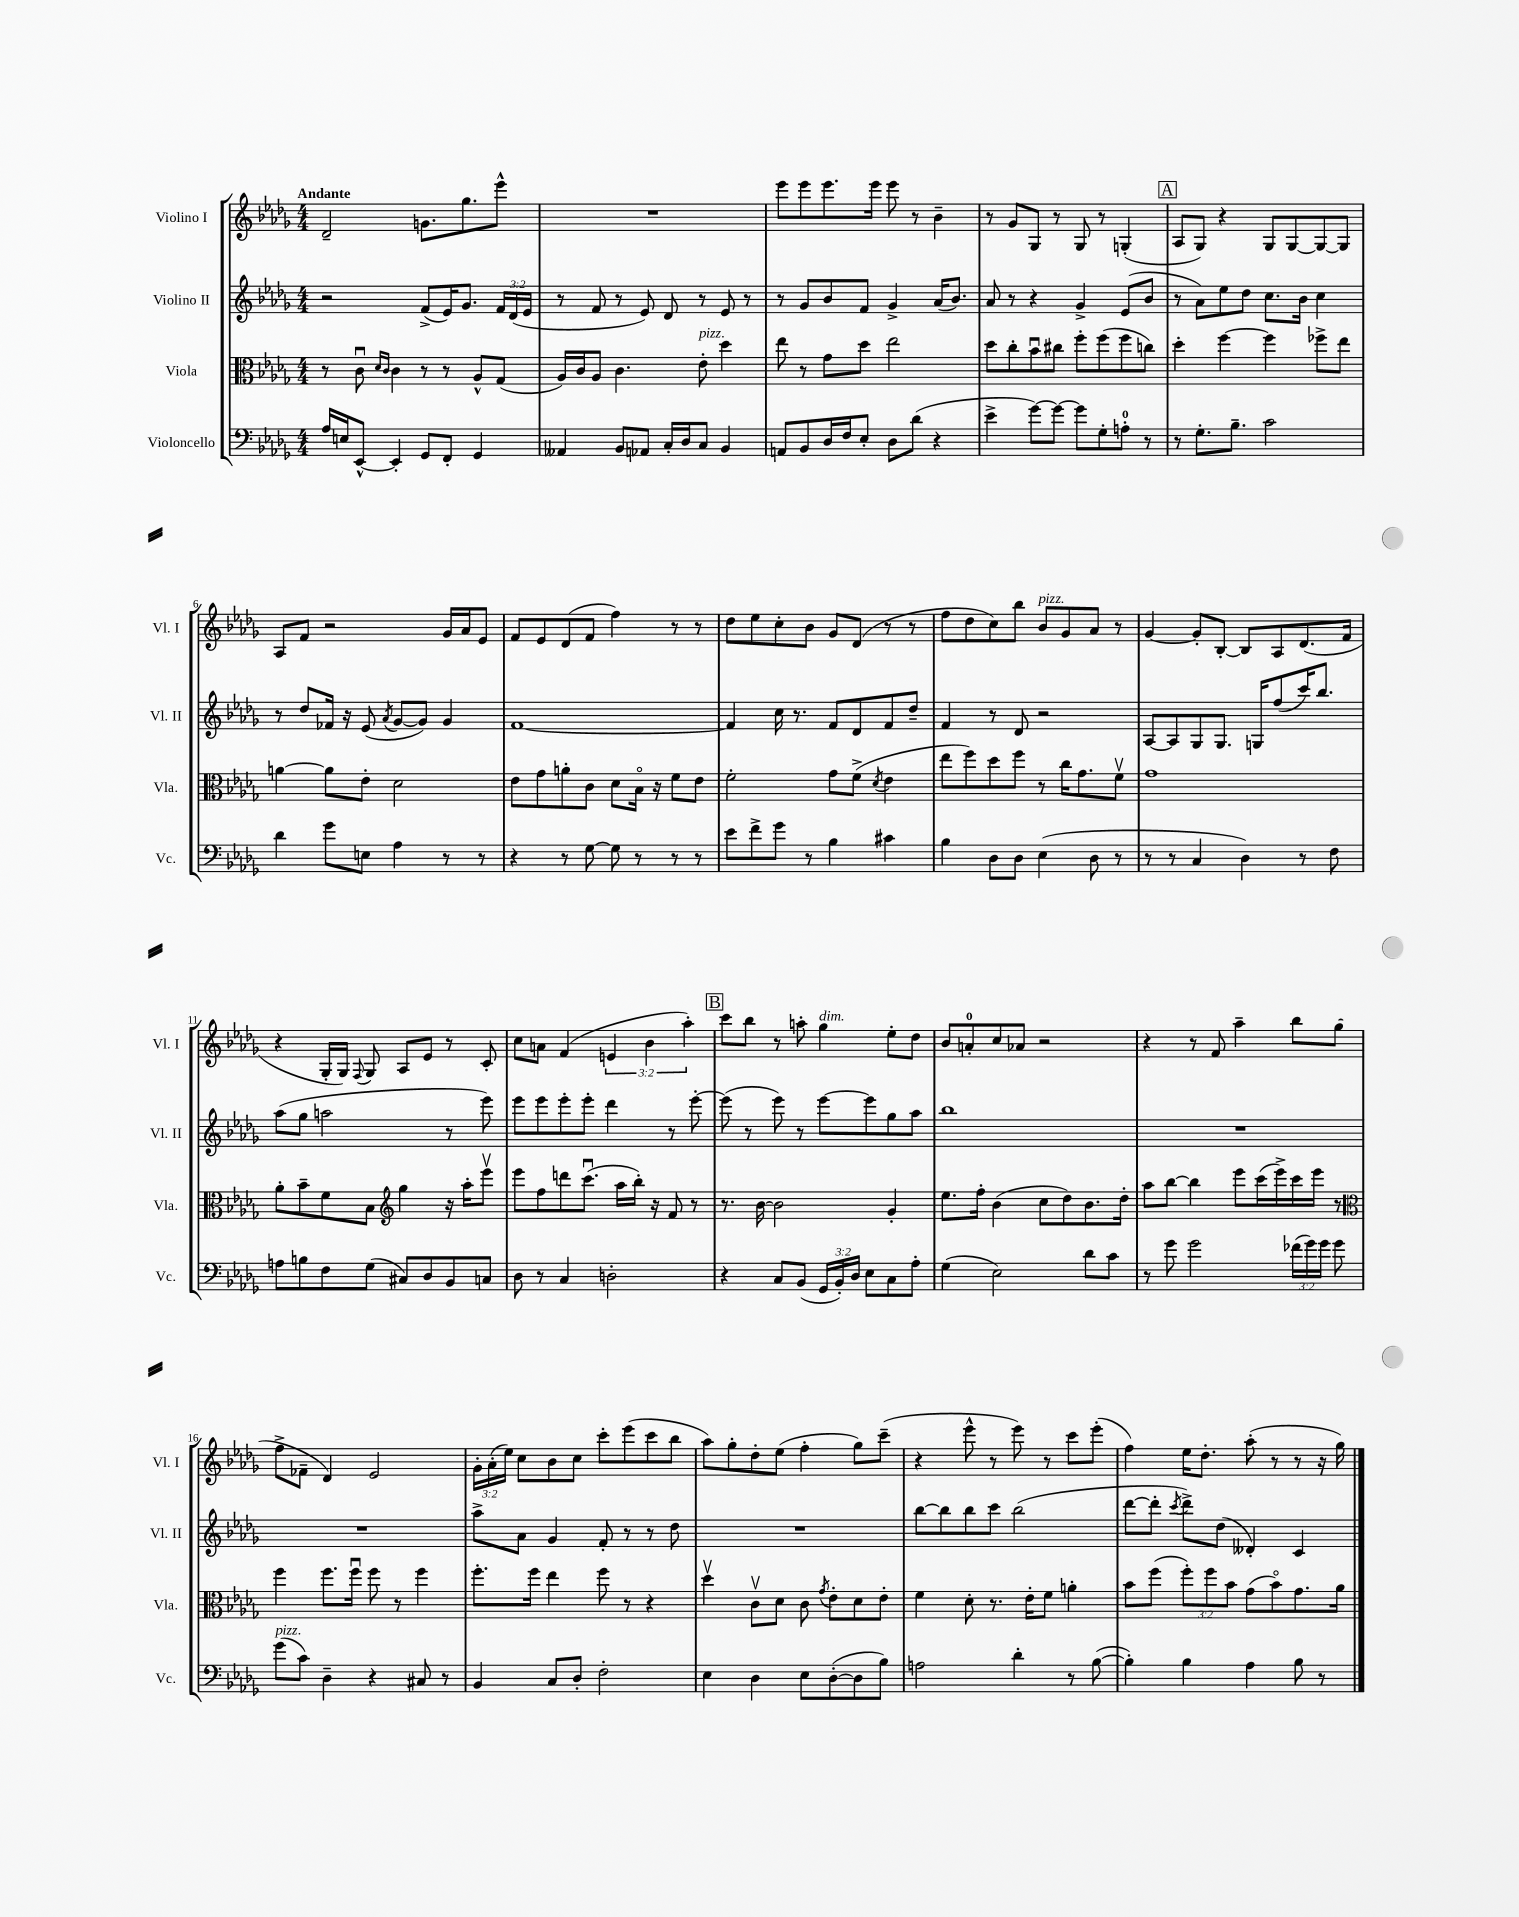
<<
\new StaffGroup <<
\new Staff = "s0" \with { instrumentName = "Violino I" shortInstrumentName = "Vl. I" } {
    \clef treble \key des \major \numericTimeSignature \time 4/4 \override Staff.TupletNumber.text = #tuplet-number::calc-fraction-text \tempo "Andante"
    \autoBeamOff des'2-- g'8.[ ges''8. ees'''8]-^ |
    R1 |
    ees'''8[ ees'''8 ees'''8. ees'''16] ees'''8 r8 bes'4-- |
    r8 ges'8[ ges8] r8 ges8 r8 g4-.( |
    \mark \markup { \box "A" } aes8[ ges8]) r4 ges8[ ges8~ ges8~ ges8] |
    aes8[ f'8] r2 ges'16[ aes'16 ees'8] |
    f'8[ ees'8 des'8( f'8] f''4) r8 r8 |
    des''8[ ees''8 c''8-. bes'8] ges'8[ des'8]( r8 r8 |
    f''8[ des''8 c''8) bes''8] bes'8[^\markup { \italic "pizz." } ges'8 aes'8] r8 |
    ges'4~ ges'8[-. bes8]~-. bes8[ aes8 des'8.( f'16] |
    r4 ges16[-. ges16]) \appoggiatura { f8 } ges8 aes8[ ees'8] r8 c'8-. |
    c''8[ a'8] f'4( \tuplet 3/2 { e'4 bes'4 aes''4-.) } |
    \mark \markup { \box "B" } c'''8[ bes''8] r8 a''8-. ges''4^\markup { \italic "dim." } ees''8[-. des''8] |
    bes'8[ a'8-0-. c''8 aes'8] r2 |
    r4 r8 f'8 aes''4-- bes''8[ ges''8]( |
    f''8[-> fes'8]-- des'4) ees'2 |
    \tuplet 3/2 { ges'16[-. aes'16-.( ees''16]) } c''8[ bes'8 c''8] c'''8[-. ees'''8( c'''8 bes''8] |
    aes''8[) ges''8-. des''8-. ees''8]( f''4-. ges''8[) c'''8]--( |
    r4 ees'''8-^ r8 ees'''8) r8 c'''8[ ees'''8]-.( |
    f''4) ees''16[ des''8.]-. aes''8-.( r8 r8 r16 ges''16) \bar "|." |
}
\new Staff = "s1" \with { instrumentName = "Violino II" shortInstrumentName = "Vl. II" } {
    \clef treble \key des \major \numericTimeSignature \time 4/4 \override Staff.TupletNumber.text = #tuplet-number::calc-fraction-text
    \autoBeamOff r2 f'8[->( ees'16) ges'8.] \tuplet 3/2 { f'16[ des'16( ees'16] } |
    r8 f'8 r8 ees'8) des'8 r8 ees'8 r8 |
    r8 ges'8[ bes'8 f'8] ges'4-> aes'16[( bes'8.]) |
    aes'8 r8 r4 ges'4-> ees'8[( bes'8] |
    \mark \markup { \box "A" } r8 aes'8[) ees''8 des''8] c''8.[ bes'16] c''4 |
    r8 des''8[ fes'16] r16 ees'8( \acciaccatura { aes'8 } ges'8[~ ges'8]) ges'4 |
    f'1~ |
    f'4 c''16 r8. f'8[ des'8 f'8 des''8]-- |
    f'4 r8 des'8 r2 |
    aes8[~ aes8 ges8 ges8.] g16[ f''8( c'''16) bes''8.] |
    aes''8[( ges''8] a''2 r8 ees'''8) |
    ees'''8[ ees'''8 ees'''8-. ees'''8]-. des'''4 r8 ees'''8~-. |
    \mark \markup { \box "B" } ees'''8( r8 ees'''8) r8 ees'''8[~ ees'''8 ges''8 aes''8] |
    bes''1 |
    R1 |
    R1 |
    aes''8[-> aes'8] ges'4 f'8-. r8 r8 des''8 |
    R1 |
    bes''8[~ bes''8 bes''8 c'''8] bes''2( |
    des'''8[~ des'''8]-. \acciaccatura { c'''8 } des'''8[->) des''8]( deses'4-.) c'4 \bar "|." |
}
\new Staff = "s2" \with { instrumentName = "Viola" shortInstrumentName = "Vla." } {
    \clef alto \key des \major \numericTimeSignature \time 4/4 \override Staff.TupletNumber.text = #tuplet-number::calc-fraction-text
    \autoBeamOff r8 c'8\downbow \grace { des'16[ c'16] } c'4 r8 r8 aes8[-^ ges8]( |
    aes16[) c'16 aes8] c'4. ees'8-.^\markup { \italic "pizz." } des''4 |
    ees''8 r8 ges'8[ des''8] ees''2 |
    des''8[ c''8-. bes'8\downbow cis''8] f''8[-. f''8( f''8 c''8]) |
    \mark \markup { \box "A" } des''4-. f''4~ f''4 fes''8[-> ees''8] |
    a'4~ a'8[ ees'8]-. des'2 |
    ees'8[ ges'8 a'8-. c'8] des'8[ bes16]\flageolet r16 f'8[ ees'8] |
    f'2-. ges'8[ f'8]->( \acciaccatura { des'8 } ees'4 |
    ees''8[ f''8) des''8 f''8] r8 c''16[ ges'8. f'8]\upbow |
    ges'1 |
    aes'8[-. bes'8-- f'8 bes8] \clef treble ges''4 r16 aes''16[-. ees'''8]\upbow |
    ees'''8[ f''8 d'''8 c'''8.]\downbow( aes''16[ bes''16]-.) r16 f'8 r8 |
    \mark \markup { \box "B" } r8. bes'16~ bes'2 ges'4-. |
    ees''8.[ f''16]-. bes'4( c''8[ des''8) bes'8. des''16]-. |
    aes''8[ bes''8]~ bes''4 ees'''8[ c'''16( ees'''16->) c'''16 ees'''16] r8 |
    \clef alto f''4 f''8.[ f''16]\downbow f''8 r8 f''4 |
    f''8.[-. f''16] ees''4 f''8 r8 r4 |
    des''4\upbow c'8[\upbow des'8] c'8 \acciaccatura { ges'8 } ees'8[-. des'8 ees'8]-. |
    f'4 des'8-. r8. ees'16[-. f'8] a'4-. |
    bes'8[ f''8]( \tuplet 3/2 { f''8[-.) f''8 bes'8] } ges'8[( bes'8\flageolet) ges'8. aes'16] \bar "|." |
}
\new Staff = "s3" \with { instrumentName = "Violoncello" shortInstrumentName = "Vc." } {
    \clef bass \key des \major \numericTimeSignature \time 4/4 \override Staff.TupletNumber.text = #tuplet-number::calc-fraction-text
    \autoBeamOff aes16[ e16 ees,8]~-^ ees,4-. ges,8[ f,8]-. ges,4 |
    aeses,4 bes,8[ aes,8] c16[-. des16 c8] bes,4 |
    a,8[ bes,8 des16 f16 ees8]-. des8[ des'8]( r4 |
    ees'4-> ges'8[~) ges'8]~ ges'8[ ges8-. a8]-0-. r8 |
    \mark \markup { \box "A" } r8 ges8.[-. bes8.]-- c'2 |
    des'4 ges'8[ e8] aes4 r8 r8 |
    r4 r8 ges8~ ges8 r8 r8 r8 |
    ees'8[ f'8-> ges'8] r8 bes4 cis'4 |
    bes4 des8[ des8] ees4( des8 r8 |
    r8 r8 c4 des4) r8 f8 |
    a8[ b8 f8 ges8]( cis8[) des8 bes,8 c8] |
    des8 r8 c4 d2-. |
    \mark \markup { \box "B" } r4 c8[ bes,8]( \tuplet 3/2 { ges,16[ bes,16-.) des16] } ees8[ c8 aes8]-. |
    ges4( ees2) des'8[ c'8] |
    r8 ges'8 ges'2 \tuplet 3/2 { fes'16[( ges'16) ges'16] } ges'8 |
    ges'8[^\markup { \italic "pizz." }( c'8]) des4-- r4 cis8 r8 |
    bes,4 c8[ des8]-. f2-. |
    ees4 des4 ees8[ des8~-.( des8 bes8]) |
    a2 des'4-. r8 bes8~( |
    bes4-.) bes4 aes4 bes8 r8 \bar "|." |
}
>>
>>
